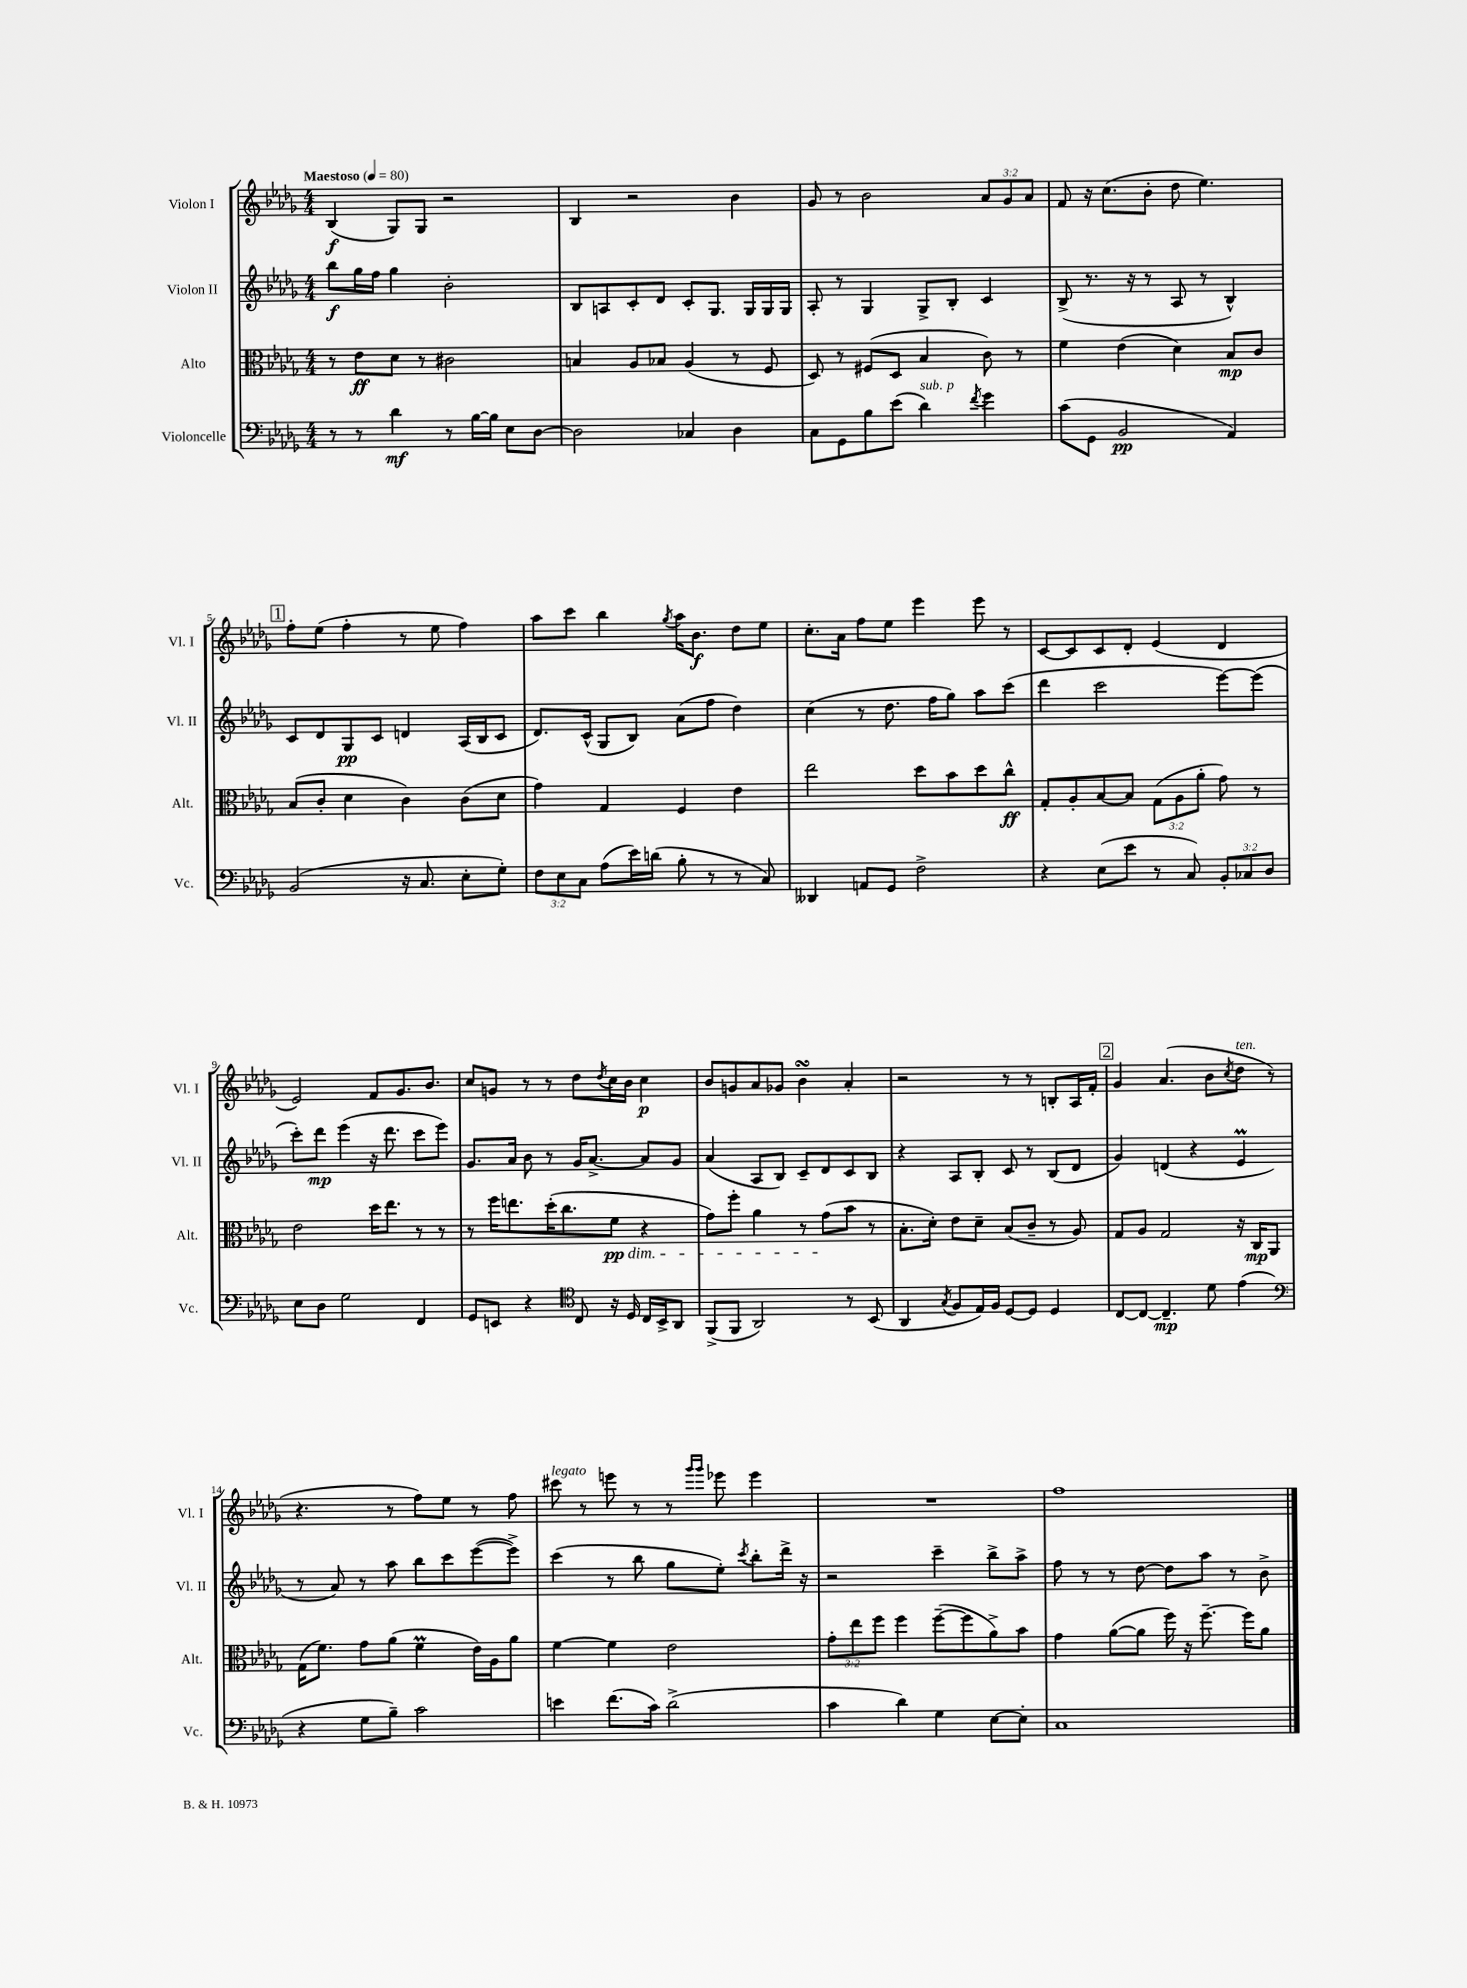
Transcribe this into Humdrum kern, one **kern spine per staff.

**kern	**kern	**kern	**kern
*staff4	*staff3	*staff2	*staff1
*clefF4	*clefC3	*clefG2	*clefG2
*k[b-e-a-d-g-]	*k[b-e-a-d-g-]	*k[b-e-a-d-g-]	*k[b-e-a-d-g-]
*M4/4	*M4/4	*M4/4	*M4/4
*MM80	*MM80	*MM80	*MM80
8r	8r	8bb-	(4B-
8r	8e-	16gg-	.
.	.	16ff	.
4d-	8d-	4gg-	8G-)
.	8r	.	8G-
8r	2c#	2b-'	2r
[16B-	.	.	.
16B-]	.	.	.
8E-	.	.	.
[8D-	.	.	.
=	=	=	=
2D-]	4B	8B-	4B-
.	.	8A	.
.	8A-	8c'	2r
.	8B-	8d-	.
4C-	(4A-	8c'	.
.	.	8.G-	.
4D-	8r	.	4b-
.	.	16G-	.
.	8F	16G-	.
.	.	16G-	.
=	=	=	=
8C	8D-)	8A-'	8g-
8GG-	8r	8r	8r
8B-	(8F#	4G-	2b-
(8e-	8D-	.	.
4d-)	4B-	8G-^	.
.	.	8B-'	.
8qf	.	.	.
4g-	8c)	4c	12a-
.	.	.	12g-
.	8r	.	.
.	.	.	12a-
=	=	=	=
(8c	4f	(8B-^	8f
8GG-	.	8.r	16r
.	.	.	(8.cc
2BB-	(4e-	.	.
.	.	16r	.
.	.	8r	8b-'
.	4d-)	8A-	8dd-
.	.	8r	4.ee-)
4AA-)	8B-	4B-^^)	.
.	8c	.	.
=	=	=	=
(2BB-	(8B-	8c	8ff'
.	8c'	8d-	(8ee-
.	4d-	8G-	4ff'
.	.	8c	.
16r	4c)	4d	8r
8.C	.	.	.
.	.	.	8ee-
8E-'	(8c	(16A-	4ff)
.	.	16B-	.
8G-')	8d-	8c	.
=	=	=	=
12F	4g-)	8.d-)	8aa-
12E-	.	.	.
.	.	.	8ccc
12C	.	.	.
.	.	(16c^^	.
(8A-	4G-	8G-	4bb-
16e-)	.	8B-)	.
(16d	.	.	.
.	.	.	8qgg-
8B-'	4F	(8a-	16aa-
.	.	.	8.b-
8r	.	8ff	.
8r	4e-	4dd-)	8dd-
8C)	.	.	8ee-
=	=	=	=
4DD--	2ee-	(4cc	8.cc'
.	.	.	16a-
8AA	.	8r	8ff
8GG-	.	8.dd-	8ee-
2F^	8dd-	.	4eee-
.	.	16ff	.
.	8b-	8gg-)	.
.	8dd-	8aa-	8eee-
.	8cc^^	(8ccc	8r
=	=	=	=
4r	8G-'	4ddd-	[8c
.	8A-'	.	8c]
(8E-	[8B-	2ccc	8c
8e-	8B-]	.	8d-'
8r	(12G-	.	(4e-
.	12A-	.	.
8C)	.	.	.
.	12a-'	.	.
12BB-'	8g-)	[8eee-)	4d-
12C-	.	.	.
.	8r	(8eee-]	.
12D-	.	.	.
=	=	=	=
8E-	2e-	8ccc')	2e-)
8D-	.	8ddd-	.
2G-	.	(4eee-	.
.	16dd-	16r	8f
.	8.ee-	8.ddd-	.
.	.	.	8.g-
4FF	8r	8ccc	.
.	.	.	8.b-
.	8r	8eee-)	.
=	=	=	=
8GG-	8r	8.g-	8cc
8EE	16ff	.	8g
.	8.ee	16a-	.
4r	.	8b-	8r
.	(16dd-'	8r	8r
.	8.cc	.	.
*clefC4	*	*	*
8C	.	16g-	8dd-
.	.	[8.a-^	.
.	.	.	8qdd-
16r	8f	.	16cc
16D-	.	.	16b-
16C	4r	8a-]	4cc
16BB-^	.	.	.
8AA-	.	8g-	.
=	=	=	=
(8FF^	8g-)	(4a-	8b-
8FF	8ff'	.	8g
2AA-)	4a-	8A-	8a-
.	.	8B-)	8g-
.	8r	8c~	4b-
.	(8g-	8d-	.
8r	8b-	8c	4a-'
(8BB-	8r	8B-	.
=	=	=	=
4AA-	8.B-'	4r	2r
.	16d-')	.	.
8qG-	.	.	.
8F	8e-	8A-	.
16E-)	8d-~	8B-'	.
16F	.	.	.
[8D-	(8B-	8c	8r
8D-]	8c~	8r	8r
4D-	8r	(8B-	8B'
.	8A-)	8d-	16A-
.	.	.	16f'
=	=	=	=
[8C	8G-	4g-)	4g-
8C_	8A-	.	.
4.C~]	2G-	(4d	(4.a-
.	.	4r	.
8d-	.	.	8b-
.	.	.	8qcc
(4e-	16r	4e-	8dd-
.	16C	.	.
.	8AA-	.	8r
=	=	=	=
*clefF4	*	*	*
4r	(16G-	8r	4.r
.	8.f)	.	.
.	.	8a-)	.
8G-	8g-	8r	.
8B-~)	(8a-	8aa-	8r
2c	4f	8bb-	8ff)
.	.	8ccc	8ee-
.	16e-)	([8eee-	8r
.	16A-	.	.
.	8a-	8eee-^])	8ff
=	=	=	=
4e	[4f	(4ccc	8ccc#
.	.	.	8r
(8.f	4f]	8r	8eee
.	.	8bb-	8r
16c)	.	.	.
(2d-^	2e-	8gg-	8r
.	.	.	16qqggg-
.	.	.	16qqggg-
.	.	8ee-')	8eee-
.	.	8qccc	.
.	.	8bb-'	4eee-
.	.	16ddd-^	.
.	.	16r	.
=	=	=	=
4c	12g-'	2r	1r
.	12ee-	.	.
.	12ff	.	.
4d-)	4ff	.	.
4G-	([8ff~	4ccc~	.
.	8ff]	.	.
[8E-	8a-^)	8bb-^	.
8E-']	8b-	8aa-^	.
=	=	=	=
1C	4g-	8ff	1ff
.	.	8r	.
.	([8a-	8r	.
.	8a-]	[8dd-	.
.	16ff)	8dd-]	.
.	16r	.	.
.	[8.ff~	8aa-	.
.	.	8r	.
.	16ff]	.	.
.	8a-	8b-^	.
==	==	==	==
*-	*-	*-	*-
